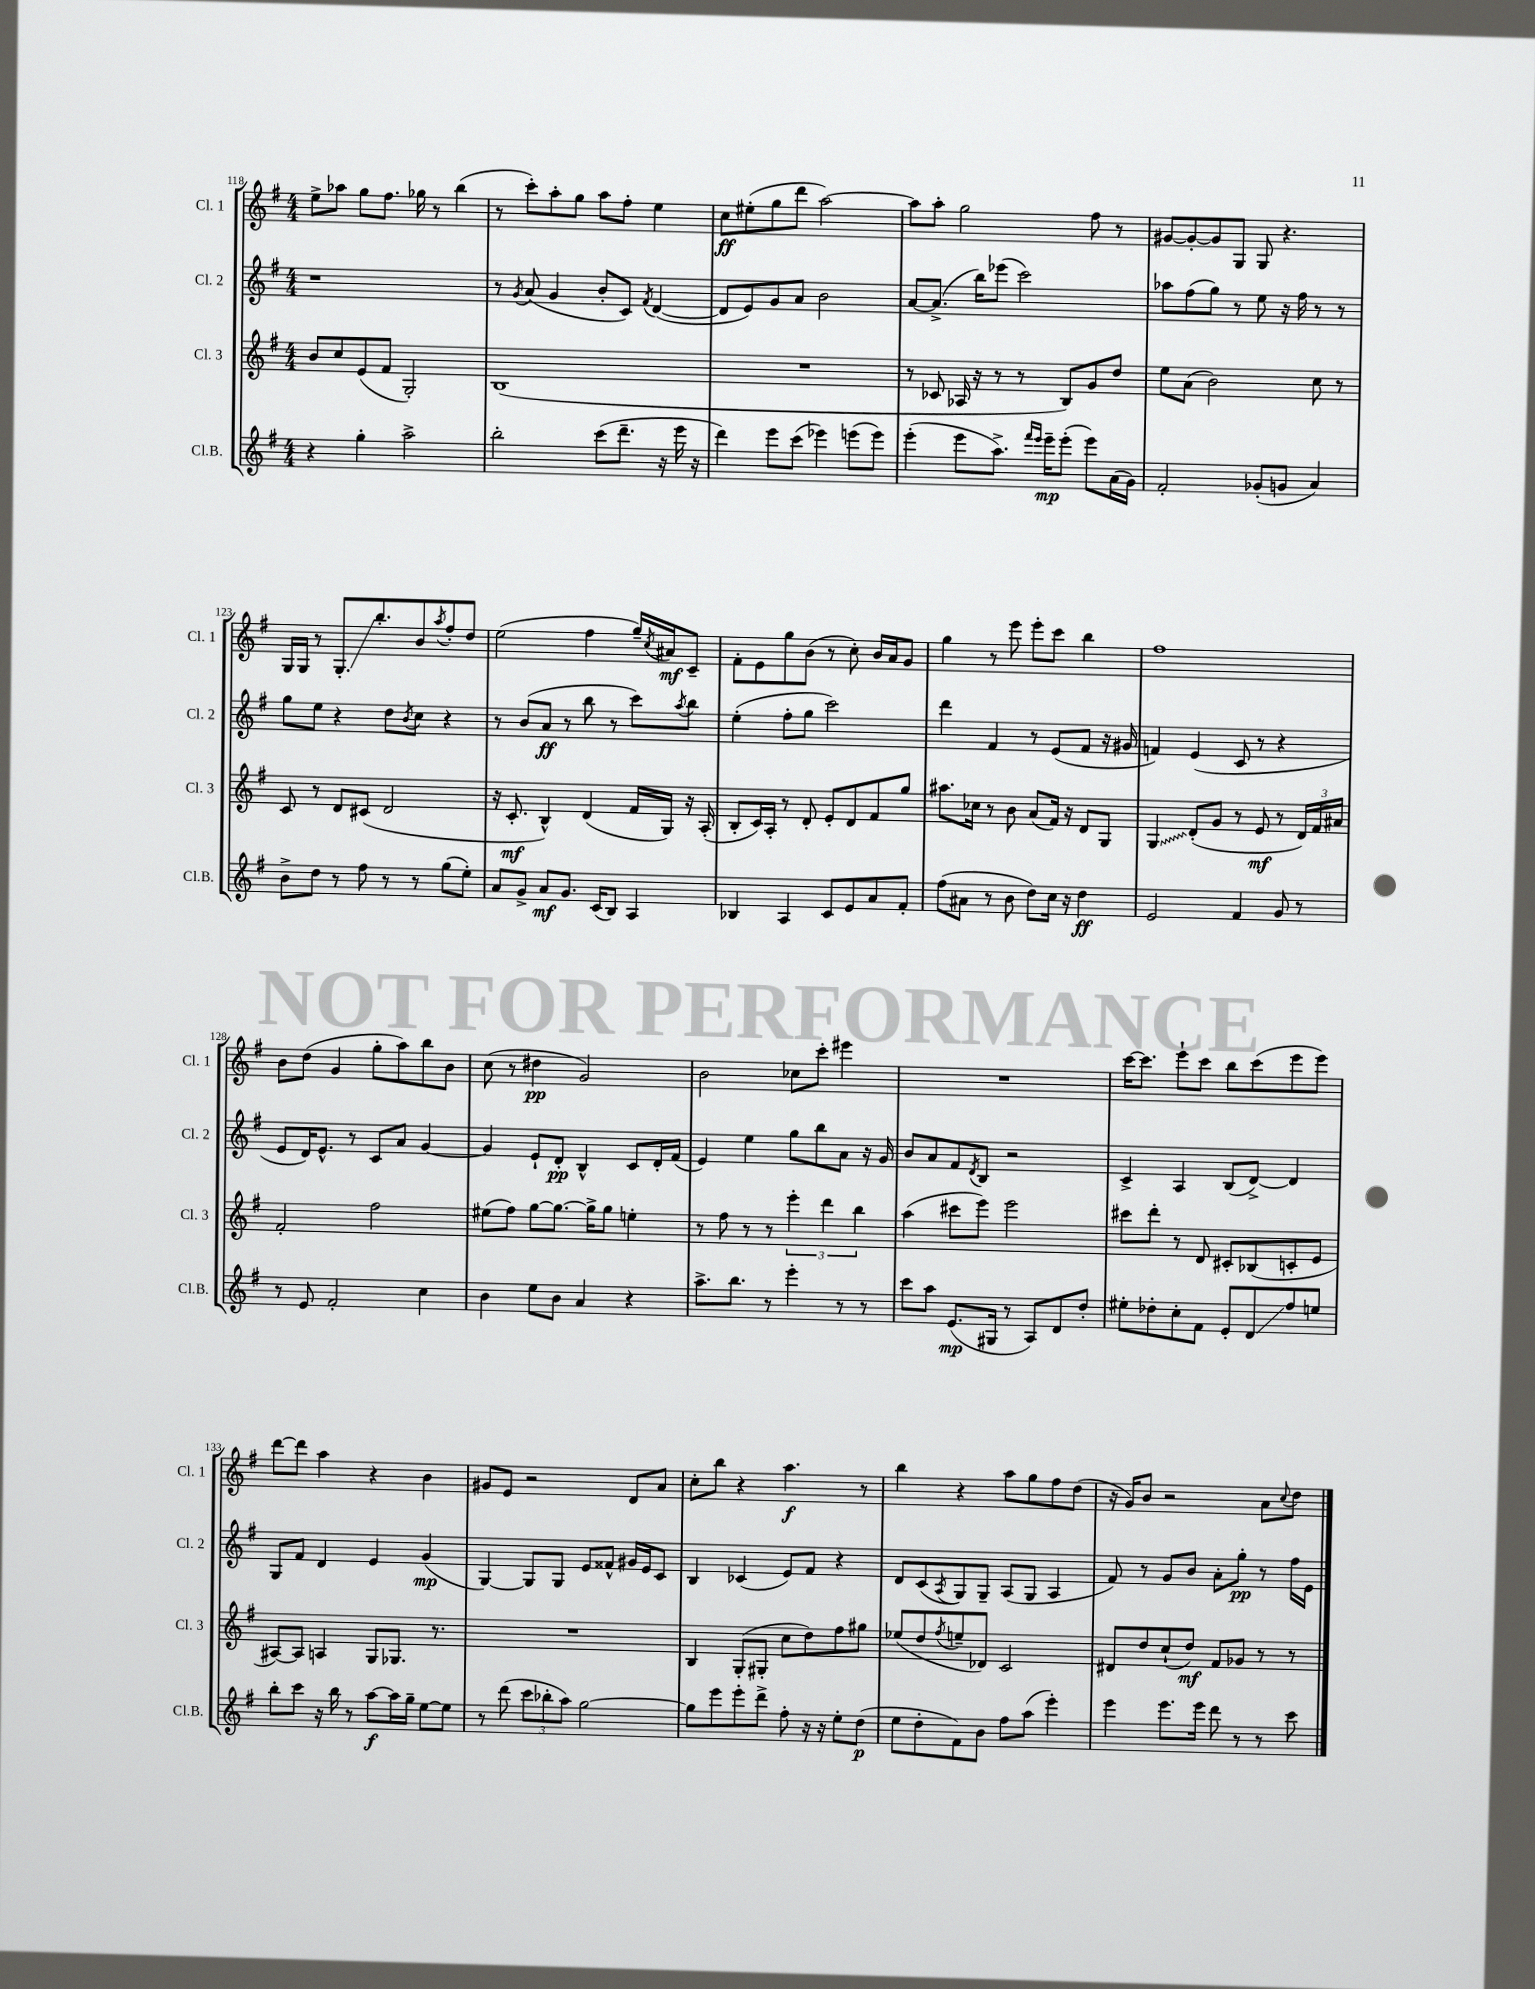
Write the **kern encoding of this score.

**kern	**kern	**kern	**kern
*staff4	*staff3	*staff2	*staff1
*clefG2	*clefG2	*clefG2	*clefG2
*k[f#]	*k[f#]	*k[f#]	*k[f#]
*M4/4	*M4/4	*M4/4	*M4/4
4r	8b	1r	8ee^
.	8cc	.	8aa-
4gg'	(8e	.	8gg
.	8f#	.	8.ff#
2aa^	2G')	.	.
.	.	.	16gg-
.	.	.	8r
.	.	.	(4bb
=	=	=	=
2bb'	(1B	8r	8r
.	.	8qg	.
.	.	(8a	8ccc')
.	.	4g	8aa'
.	.	.	8gg
(8ccc	.	8b'	8aa
8.ddd~	.	8c)	8ff#'
.	.	8qf#	.
.	.	([4d	4ee
16r	.	.	.
16eee	.	.	.
16r	.	.	.
=	=	=	=
4ddd)	1r	8d]	8cc
.	.	8e)	(8ee#'
8eee	.	8g	8gg
(8ccc	.	8a	8ddd
4eee-)	.	2b	[2aa)
(8eee	.	.	.
8eee)	.	.	.
=	=	=	=
(4eee'	8r	[8a	8aa]
.	8c-	(8.a^]	8aa'
8eee	16A-	.	2gg
.	16r	16bb)	.
8.aa^)	8r	(8eee-	.
.	8r	2ccc)	.
16qqfff#	.	.	.
16qqeee	.	.	.
16eee~	.	.	.
(8eee'	8B)	.	.
8eee)	8g	.	8ff#
(16a	8dd	.	8r
16g)	.	.	.
=	=	=	=
2f#'	8ee	8aa-	[8g#
.	(8a	(8ff#	8g#'_
.	2b)	8gg)	8g#]
.	.	8r	8G
(8g-'	.	8ee	8G
8g	.	16r	4.r
.	.	16ff#	.
4a)	8cc	8r	.
.	8r	8r	.
=	=	=	=
8b^	8c	8gg	16G
.	.	.	16G
8dd	8r	8ee	8r
8r	8d	4r	8.G'
8ff#	(8c#	.	.
.	.	.	8.bb'
8r	2d	8dd	.
.	.	8qb	.
8r	.	8cc	8b
.	.	.	8qaa
(8gg	.	4r	8ff#'
8ee')	.	.	8dd
=	=	=	=
8a	16r	8r	(2ee
.	8.c'	.	.
8g^	.	(8b	.
8a	4B^^)	8a	.
8.g	.	8r	.
.	(4d	8bb	4ff#
(16c	.	.	.
8B)	.	8r	.
4A	16f#	8ccc)	16gg~)
.	.	.	8qcc
.	16G)	.	16a#
.	.	8qaa	.
.	16r	8bb	8c~
.	(16A'	.	.
=	=	=	=
4B-	8B'	(4ee'	8f#'
.	16c)	.	8e
.	16A'	.	.
4A	8r	8ff#'	8gg
.	8d'	8gg	(8b
8c	8e'	2ccc)	8r
8e	8d	.	8cc')
8a	8f#	.	16b
.	.	.	16a
8f#'	8gg	.	8g
=	=	=	=
(8ff#	8.aa#	4ddd	4gg
8a#	.	.	.
.	16cc-	.	.
8r	8r	4f#	8r
8b	8b	.	8eee
8dd)	(8a	8r	8eee'
16cc	16f#)	(8e	8ccc
16r	16r	.	.
4dd	8d	8f#	4bb
.	8G	16r	.
.	.	16g#	.
=	=	=	=
2e	4G	4f)	1ff#
.	(8d'	(4e	.
.	8g	.	.
4f#	8r	8c	.
.	8e	8r	.
8g	8r	4r	.
8r	24d)	.	.
.	24f#	.	.
.	24a#	.	.
=	=	=	=
8r	2f#'	8e	8b
8e	.	16d)	(8dd
.	.	8.e^^	.
2f#'	.	.	4g
.	.	8r	.
.	2ff#	8c	8gg'
.	.	8a	8aa)
4cc	.	[4g	8bb
.	.	.	8b
=	=	=	=
4b	(8ee#	4g]	(8cc
.	8ff#)	.	8r
8ee	[8gg	8e`	4dd#
8b	8.gg_	8d'	.
4a	.	4B^^	2g)
.	16gg^]	.	.
.	8gg	.	.
4r	4ee'	8c	.
.	.	16d'	.
.	.	(16f#	.
=	=	=	=
8.aa^	8r	4e)	2b
.	8ff#	.	.
8.bb	.	.	.
.	8r	4ee	.
8r	8r	.	.
4eee'	6eee'	8gg	8cc-
.	.	8bb	8ccc'
.	6ddd	.	.
8r	.	8a	4eee#
.	6bb	.	.
8r	.	16r	.
.	.	16g	.
=	=	=	=
8ccc	(4aa	8b	1r
8aa	.	8a	.
(8.e	8ccc#	8f#	.
.	.	8qd	.
.	8eee)	8B	.
16G#	.	.	.
8r	2eee	2r	.
8A)	.	.	.
8d	.	.	.
8dd'	.	.	.
=	=	=	=
8ee#'	8ccc#	4c^	[16ccc
.	.	.	8.ccc]
8dd-'	8ddd'	.	.
8cc'	8r	4A	8eee`
8f#	8d	.	8ccc
8e'	8c#'	(8B	8bb
8d	(8B-	[8d^)	(8ccc
8ff#	8c'	4d]	8eee
8ee	8e	.	8eee)
=	=	=	=
8bb'	[8A#)	8G	[8ddd
8ccc	8A#]	8f#	8ddd]
16r	4A	4d	4aa
16bb	.	.	.
8r	.	.	.
[8aa	8G	4e	4r
16aa]	8.G-	.	.
16gg~	.	.	.
[8ee	.	(4g	4b
.	8.r	.	.
8ee]	.	.	.
=	=	=	=
8r	1r	[4G)	8g#
(8ddd	.	.	8e
12ccc	.	8G]	2r
12bb-'	.	.	.
.	.	8G	.
12aa)	.	.	.
[2gg	.	8e	.
.	.	8f##^^	.
.	.	16g#	8d
.	.	16e	.
.	.	8c	8a
=	=	=	=
8gg]	4B	4B	8cc'
8eee	.	.	8bb
8eee'	(8G'	(4c-	4r
8ddd^	8G#'	.	.
8ff#'	8cc	8e)	4.aa
16r	8dd)	8f#	.
16r	.	.	.
8ee'	8ff#	4r	.
(8dd	8gg#	.	8r
=	=	=	=
8ee	(8ee-	8d	4bb
8dd'	8dd	(8c	.
.	8qff#	8qA	.
8f#)	8ee~	8G)	4r
8b	8d-)	8G~	.
8ff#	2c	(8A	8aa
(8aa	.	8G	8gg
4eee')	.	4A	8ff#
.	.	.	(8dd
=	=	=	=
4eee	8d#	8f#)	16r
.	.	.	16g)
.	8dd	8r	8b
8.eee	(8cc`	8g	2r
.	8dd)	8b	.
16eee	.	.	.
8ddd	8f#	8a'	.
8r	8g-	8gg'	.
8r	8r	8r	8a
.	.	.	8qqcc
8ccc	8r	16ff#	8dd
.	.	16e	.
==	==	==	==
*-	*-	*-	*-
